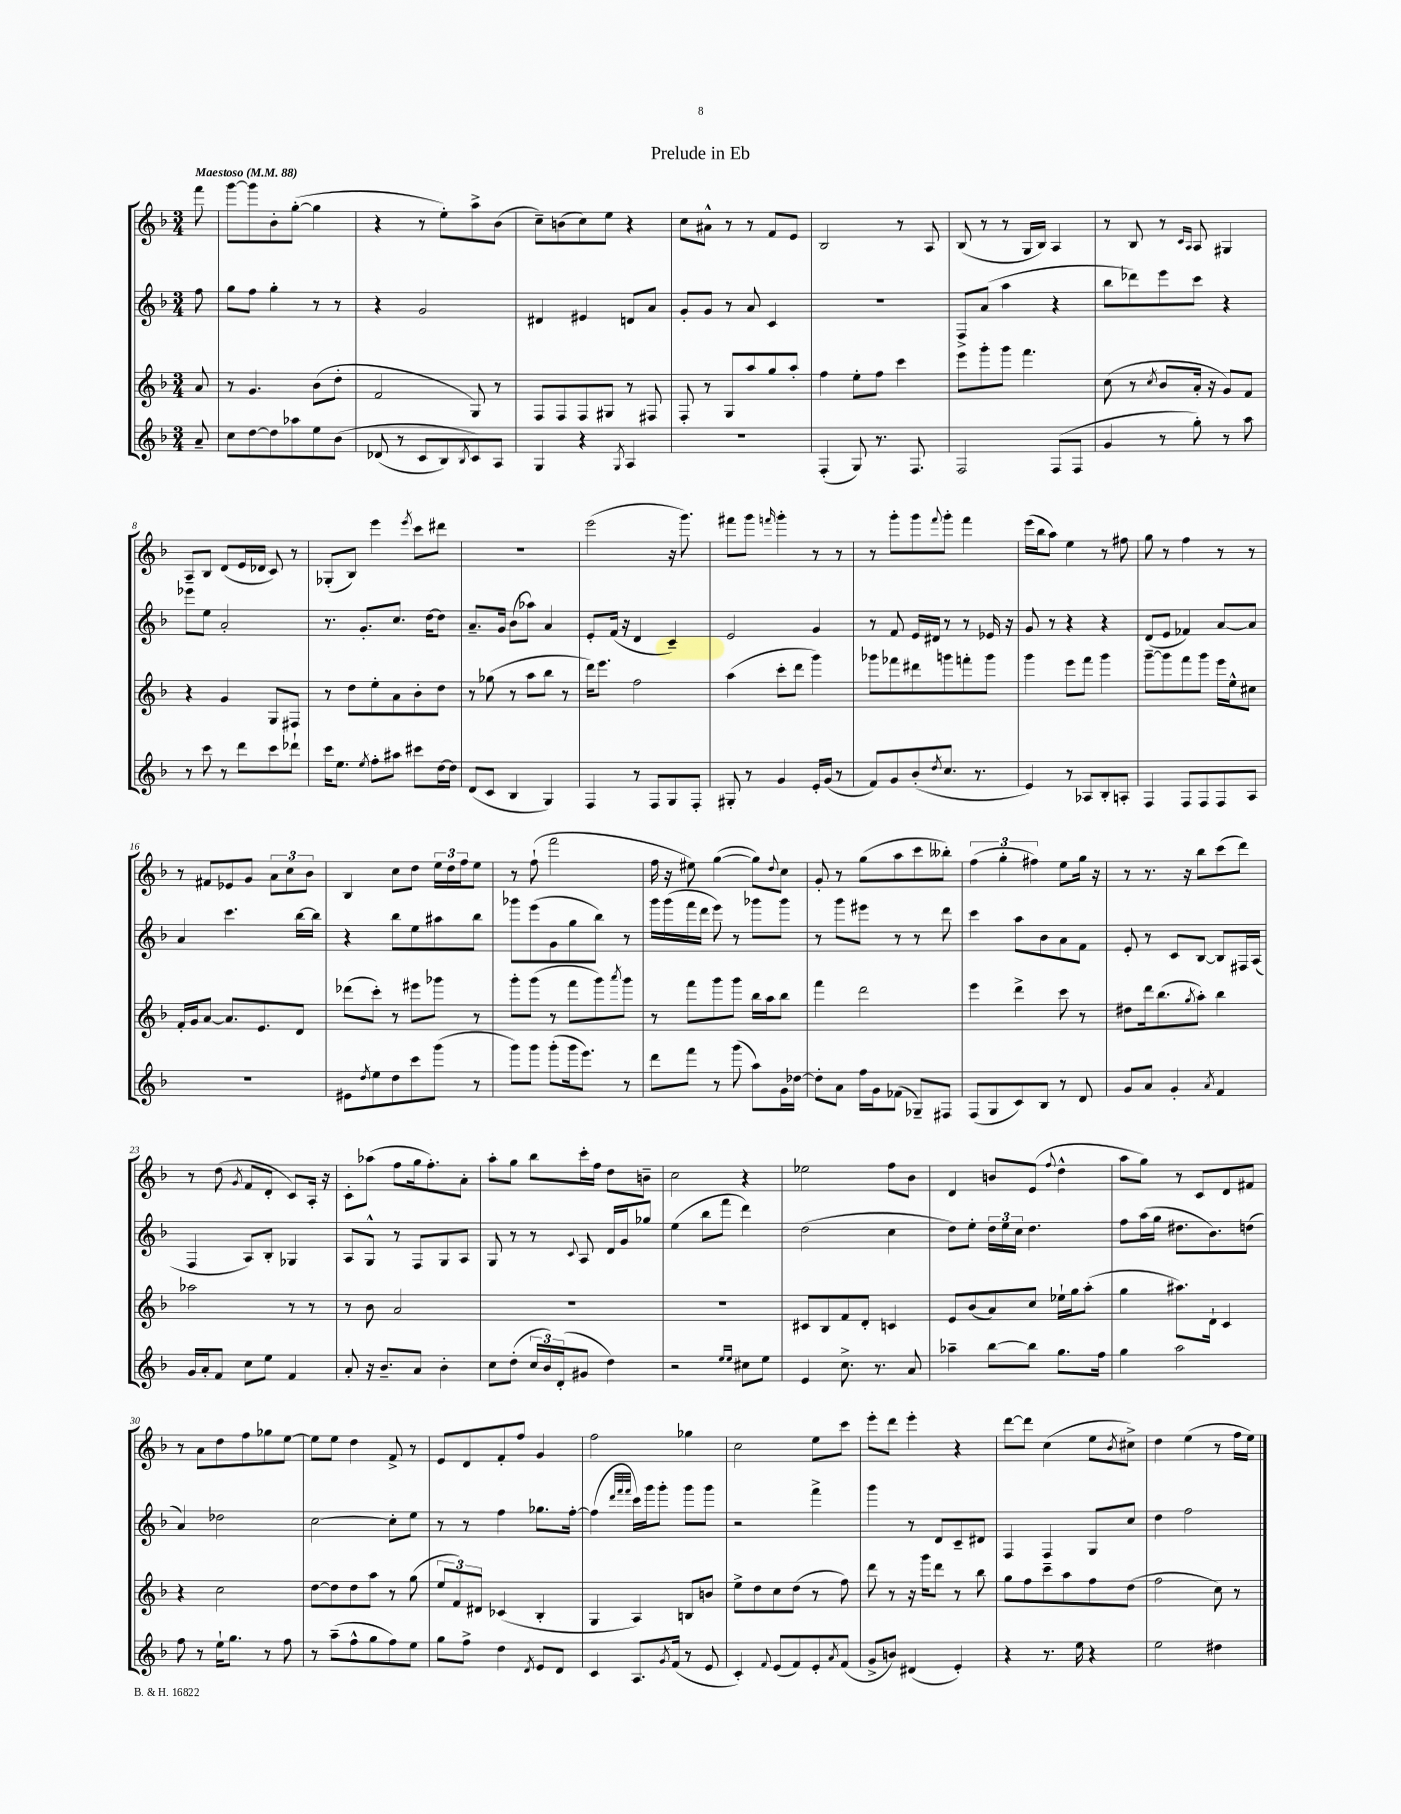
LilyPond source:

\header { title = "Prelude in Eb" }
<<
\new StaffGroup <<
\new Staff = "s0" {
    \clef treble \key f \major \numericTimeSignature \time 3/4 \partial 8 \tempo "Maestoso" 4 = 88
    f'''8 |
    g'''8~ g'''8 bes'8-. g''8~-.( g''4 |
    r4 r8 e''8-.) a''8-> bes'8( |
    c''8--) b'8( c''8) e''8 r4 |
    c''8 ais'8-^ r8 r8 f'8 e'8 |
    bes2 r8 a8 |
    bes8( r8 r8 g16 bes16) a4 |
    r8 bes8 r8 \grace { c'16 a16 } a8 gis4 |
    a8-- bes8 d'8( e'16 des'16 c'8) r8 |
    ges8-.( bes8) e'''4 \acciaccatura { e'''8 } c'''8 dis'''8 |
    R2. |
    e'''2( r16 g'''8.) |
    fis'''8 g'''8 \grace { f'''16 } g'''4-. r8 r8 |
    r8 g'''8-. g'''8 \appoggiatura { f'''8 } g'''8-. f'''4 |
    e'''16( bes''16 a''8) e''4 r8 fis''8 |
    g''8 r8 f''4 r8 r8 |
    r8 fis'8 ees'8 g'8 \tuplet 3/2 { a'8 c''8 bes'8 } |
    bes4 c''8 d''8 \tuplet 3/2 { e''16 d''16 f''16 } e''8 |
    r8 f''8-!( f'''2 |
    f''16 r16 eis''8) g''4~( g''8) \appoggiatura { d''8 } c''8 |
    g'8-. r8 g''8( a''8 c'''8 beses''8-.) |
    \tuplet 3/2 { f''4( g''4-. fis''4) } e''8 g''16 r16 |
    r8 r8. r16 bes''8 c'''8( d'''8) |
    r8 d''8( \acciaccatura { g'8 } f'8 d'8-. c'8) a16-. r16 |
    c'8-. aes''8( f''8 g''16 f''8.-.) a'8-. |
    a''8-. g''8 bes''8 c'''16-. f''16 d''8 b'8-- |
    c''2 r4 |
    ees''2 f''8 bes'8 |
    d'4 b'8 e'8( \appoggiatura { f''8 } d''4-^ |
    a''8 g''8) r8 c'8 d'8 fis'8 |
    r8 a'8 d''8 f''8 ges''8 e''8~ |
    e''8 e''8 d''4 f'8-> r8 |
    e'8 d'8 f'8-. f''8 g'4 |
    f''2 ges''4 |
    c''2 e''8 c'''8 |
    e'''8-. d'''8 e'''4-. r4 |
    d'''8~ d'''8 c''4( e''8 \acciaccatura { bes'8 } cis''8->) |
    d''4 e''4( r8 f''16 e''16) \bar "|." |
}
\new Staff = "s1" {
    \clef treble \key f \major \numericTimeSignature \time 3/4 \partial 8
    f''8 |
    g''8 f''8 g''4-. r8 r8 |
    r4 g'2 |
    dis'4 eis'4 d'8 a'8 |
    g'8-. g'8 r8 a'8 c'4 |
    R2. |
    f8-> a'8( a''4 r4 |
    bes''8 des'''8) e'''8 c'''8 r4 |
    ees'''8 e''8 a'2-. |
    r8. g'8.-. c''8. d''16~ d''8 |
    a'8.-- g'16 bes'8( aes''8) a'4 |
    e'8-. f'16( r16 d'4 c'4--) |
    e'2 g'4 |
    r8 f'8 e'16 dis'16 r8 r8 ees'16 r16 |
    g'8 r8 r4 r4 |
    d'8( e'8 fes'4) a'8~ a'8 |
    a'4 c'''4. bes''16~ bes''16 |
    r4 bes''8 e''8 ais''8 bes''8 |
    ges'''8 e'''8( g'8 g''8 bes''8) r8 |
    g'''16 g'''16( f'''16 d'''16 e'''8) r8 ges'''8 ges'''8 |
    r8 g'''8 eis'''8 r8 r8 d'''8 |
    c'''4 a''8 bes'8 a'8 f'8 |
    e'8-. r8 c'8 bes8~ bes8 fis16 a16( |
    f4 a8) bes8-. ges4 |
    a8 g8-^ r8 f8 g8 a8 |
    g8 r8 r8 \appoggiatura { c'8 } a8 d'16 g'16 ges''8 |
    e''4( bes''8 f'''8 d'''4) |
    d''2( c''4 |
    d''8) e''8-. \tuplet 3/2 { d''16 e''16 c''16 } d''4. |
    f''8 a''16( g''16 dis''8. bes'8.) d''8( |
    a'4) des''2 |
    c''2~ c''8-. e''8 |
    r8 r8 f''4 ges''8. f''16~-. |
    f''4( \grace { d'''32 f'''32 f'''32 } c'''16) g'''16 g'''8-. g'''8 g'''8 |
    r2 f'''4-> |
    g'''4 r8 d'8 c'8-- dis'8 |
    f4 f4 g8 c''8 |
    d''4 f''2 \bar "|." |
}
\new Staff = "s2" {
    \clef treble \key f \major \numericTimeSignature \time 3/4 \partial 8
    a'8 |
    r8 g'4. bes'8( d''8-. |
    f'2 g8) r8 |
    f8 f8 f8 gis8 r8 fis8 |
    f8-. r8 g8 a''8 g''8 a''8-. |
    f''4 e''8-. f''8 c'''4 |
    e'''8 g'''8-. g'''8 f'''4. |
    c''8( r8 \acciaccatura { c''8 } bes'8 a'16-. r16 g'8) f'8 |
    r4 g'4 g8 fis8 |
    r8 d''8 e''8-. a'8 bes'8-. d''8 |
    r8 ges''8( r8 a''8 bes''8 r8 |
    d'''16) e'''8. f''2 |
    a''4( c'''8-. d'''8 g'''4) |
    ges'''8 fes'''8 dis'''8 g'''8 f'''8-. g'''8 |
    g'''4 e'''8 f'''8 g'''4 |
    g'''8~-- g'''8 f'''8 g'''8 e'''16 e''16-^ cis''8 |
    f'16-. g'16 a'8~ a'8. e'8. d'8 |
    des'''8( c'''8-.) r8 eis'''8 ges'''8 r8 |
    g'''8-. g'''8( r8 f'''8 g'''8) \acciaccatura { a'''8 } g'''8 |
    r8 f'''8 g'''8 g'''8 bes''16 a''16 bes''8 |
    f'''4 d'''2 |
    e'''4 d'''4-> c'''8 r8 |
    dis''8 d'''16 bes''8.( \acciaccatura { g''8 } a''8-.) bes''4 |
    aes''2 r8 r8 |
    r8 bes'8 a'2 |
    R2. |
    R2. |
    cis'8 bes8 f'8 d'8-. c'4 |
    e'8 bes'8( a'8) c''8 ees''16-! g''16 a''8-.( |
    g''4 ais''8.) d'16-! c'4 |
    r4 c''2 |
    d''8~ d''8 d''8 a''8 r8 g''8( |
    \tuplet 3/2 { e''8 f'8) dis'8 } ces'4( bes4-. |
    g4 a4) b8 b'8 |
    e''8-> d''8 c''8 d''8( r8 f''8) |
    d'''8 r8 r16 g'''16 d'''8 r8 bes''8 |
    g''8 f''8 c'''8-- a''8 f''8 d''8( |
    f''2 c''8) r8 \bar "|." |
}
\new Staff = "s3" {
    \clef treble \key f \major \numericTimeSignature \time 3/4 \partial 8
    a'8-- |
    c''8 d''8~ d''8 aes''8 e''8 bes'8\( |
    des'8( r8 c'8 bes8) \acciaccatura { bes8 } c'8\) a8 |
    g4 r4 \acciaccatura { g8 } a4 |
    R2. |
    f4-.( g8) r8. f8. |
    f2 f8( f8 |
    g'4 r8 g''8-.) r8 a''8 |
    r8 c'''8 r8 d'''8 c'''8 des'''8-! |
    c'''16 e''8. \acciaccatura { e''8 } f''8-. ais''8 cis'''8 d''16~ d''16 |
    d'8( c'8 bes4 g4) |
    f4 r8 f8 g8 f8-. |
    gis8-. r8 g'4 e'16-. g'16( r8 |
    f'8) g'8 bes'8-.( \acciaccatura { d''8 } c''8. r8. |
    e'4) r8 aes8 bes8-. a8-. |
    f4 f8 f8 f8 a8 |
    R2. |
    eis'8 \acciaccatura { d''8 } e''8 d''8 c'''8 g'''8( r8 |
    g'''8) g'''8 g'''8-.( g'''16 e'''8.) r8 |
    d'''8 f'''8 r8 g'''8( a''8) g'16 des''16~ |
    des''8-. a'8 f''16 g'16 fes'8( ges8--) fis8 |
    f8( g8 c'8) bes8 r8 d'8 |
    g'8 a'8 g'4-. \acciaccatura { a'8 } f'4 |
    g'16 a'16-. f'8 c''8 e''8 f'4 |
    a'8-. r16 bes'8.-- a'8 bes'4-. |
    c''8 d''8-.( \tuplet 3/2 { c''16 bes'16) d'16-.( } gis'8 d''4) |
    r2 \grace { e''16 e''16 } cis''8 e''8 |
    e'4 c''8.-> r8. a'8 |
    aes''4-- bes''8~ bes''8 g''8. f''16 |
    g''4 a''2 |
    f''8 r8 e''16-! g''8. r8 f''8 |
    r8 a''8--( f''8-^ g''8 f''8) e''8 |
    g''8 f''8-> d''4 \acciaccatura { d'8 } e'8 d'8 |
    c'4 a8. \acciaccatura { g'8 } f'16( r8 e'8 |
    c'4-.) \appoggiatura { f'8 } e'8( f'8) e'8-. \acciaccatura { a'8 } f'8( |
    g'8-> b'8) dis'4( e'4-.) |
    r4 r8. e''16 r4 |
    e''2 dis''4 \bar "|." |
}
>>
>>
